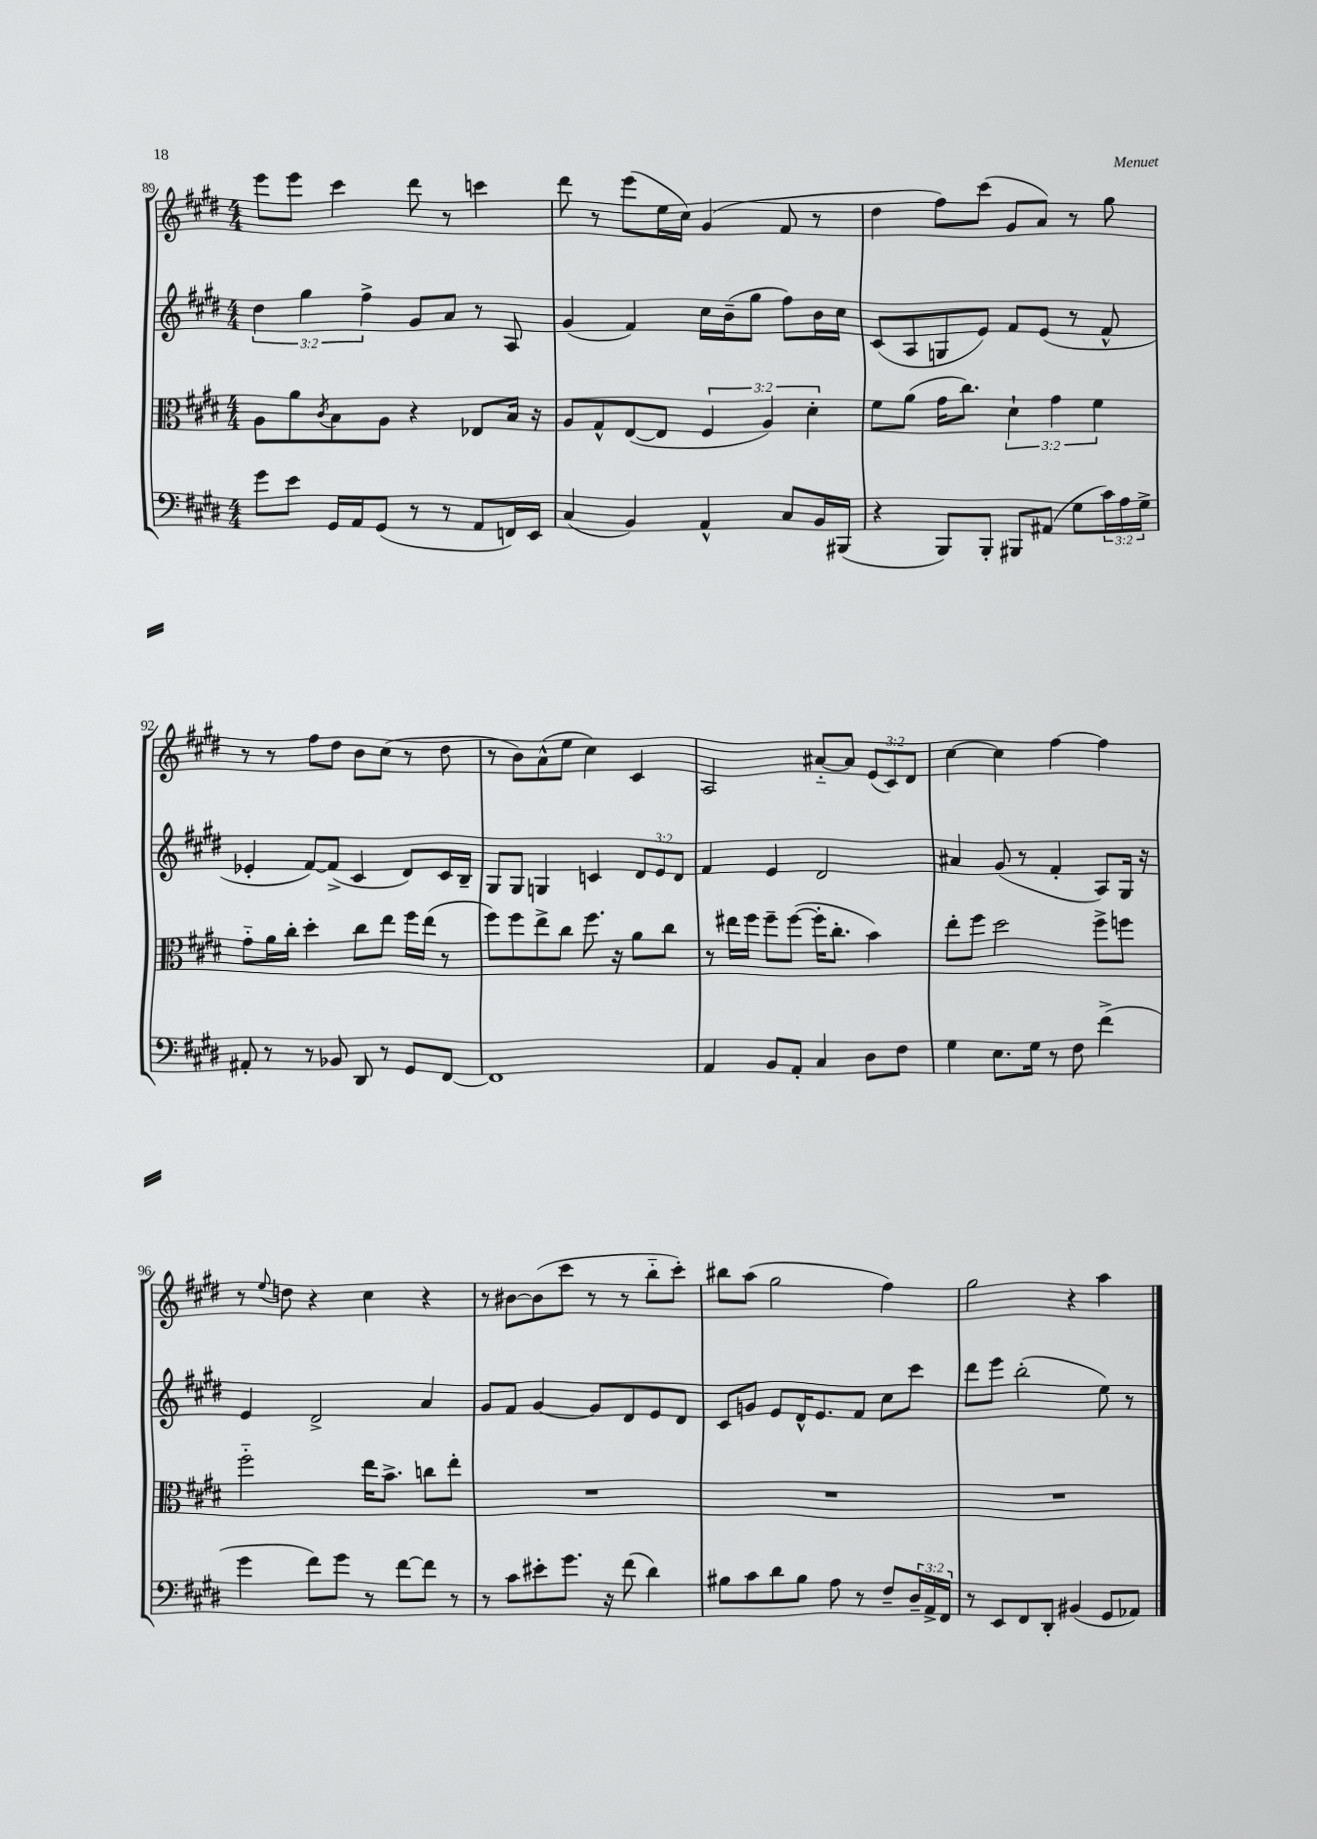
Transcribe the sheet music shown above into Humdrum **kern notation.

**kern	**kern	**kern	**kern
*part4	*part3	*part2	*part1
*staff4	*staff3	*staff2	*staff1
*clefF4	*clefC3	*clefG2	*clefG2
*k[f#c#g#d#]	*k[f#c#g#d#]	*k[f#c#g#d#]	*k[f#c#g#d#]
*M4/4	*M4/4	*M4/4	*M4/4
=89	=89	=89	=89
8g#\L	8A\L	6dd#\	8eee\L
8e\J	8a\	.	8eee\J
.	.	6gg#\	.
.	8qc#/	.	.
16GG#/LL	8B\	.	4ccc#\
16AA/J	.	.	.
.	.	6ff#^\	.
(8GG#/J	8A\J	.	.
8r	4r	8g#/L	8ddd#\
8r	.	8a/J	8r
8AA/L	8E-X/L	8r	4cccn\
16FFn/L)	16B/Jk	8A/	.
16EE/JJ	16r	.	.
=90	=90	=90	=90
(4C#/	8A/L	(4g#/	8ddd#\
.	8G#^^/	.	8r
4BB/)	([8E/	4f#/)	(8eee\L
.	8E/J]	.	16ee\L
.	.	.	16cc#\JJ)
4AA^^/	6F#/	16cc#\LL	(4g#/
.	.	(16b~\J	.
.	.	8gg#\J	.
.	6A/)	.	.
8C#/L	.	8ff#\L)	8f#/
.	6d#'\	.	.
16BB/L	.	16b\L	8r
(16BBB#X/JJ	.	16cc#\JJ	.
=91	=91	=91	=91
4r	8f#\L	(8c#/L	4dd#\
.	(8a\J	8A/	.
8BBB/L)	16g#\KL	8Gn/	8ff#\L)
.	8.cc#\J)	.	.
8BBB'/J	.	8e/J)	(8ccc#\J
8BBB#X/L	6d#`\	8f#/L	8g#/L
(8AA#X/J	.	(8e/J	8a/J)
.	6g#\	.	.
8G#\L	.	8r	8r
.	6f#\	.	.
24c#\L)	.	8f#^^/	8gg#\
24A\	.	.	.
24G#^\JJ	.	.	.
!!LO:LB:g=z
=92	=92	=92	=92
8AA#X'/	8g#\L	4e-X'/	8r
8r	16a\L	.	8r
.	16cc#'\JJ	.	.
8r	4dd#'\	[8f#/L)	8ff#\L
8BB-X/	.	(8f#^/J]	8dd#\J
8DD#/	8cc#\L	4c#/	8b\L
8r	8ee\J	.	(8cc#\J
8GG#/L	16ff#\LL	8d#/L)	8r
.	(16ee\JJ	.	.
[8FF#/J	8r	16c#/L	8dd#\
.	.	16B~/JJ	.
=93	=93	=93	=93
1FF#]	8ff#\L)	8G#/L	8r
.	8ff#\	8G#/J	8b\L)
.	8ee^\	4Gn/	(8a^^\
.	8cc#\J	.	8ee\J
.	8.ff#\	4cn/	4cc#\)
.	16r	.	.
.	8a\L	12d#/L	4c#/
.	.	12e/	.
.	8cc#\J	.	.
.	.	12d#/J	.
=94	=94	=94	=94
4AA/	8r	4f#/	2A/
.	16ee#X\LL	.	.
.	16ff#\JJ	.	.
8BB/L	8ff#~\L	4e/	.
8AA'/J	([8ff#\J	.	.
4C#/	16ff#'\KL]	2d#/	[8a#X/L
.	8.cc#'\J	.	.
.	.	.	8a#/J]
8D#\L	4b\)	.	(12e/L
.	.	.	12c#/)
8F#\J	.	.	.
.	.	.	12d#/J
=95	=95	=95	=95
4G#\	8ee'\L	4a#X/	[4cc#\
.	8ff#\J	.	.
8.E\L	2dd#\	(8g#/	4cc#\]
.	.	8r	.
16G#\Jk	.	.	.
8r	.	4f#'/	[4ff#\
8F#\	.	.	.
(4f#^\	8ff#^\L	8A/L)	4ff#\]
.	8ffn\J	16G#/Jk	.
.	.	16r	.
!!LO:LB:g=z
=96	=96	=96	=96
4g#\	2ff#\	4e/	8r
.	.	.	8qqee/
.	.	.	8ddn\
8f#\L)	.	2d#^/	4r
8g#\J	.	.	.
8r	16ee\KL	.	4cc#\
.	8.b^\J	.	.
[8f#\L	.	.	.
8f#\J]	8ccn\L	4a/	4r
8r	8ee'\J	.	.
=97	=97	=97	=97
8r	1r	8g#/L	8r
8c#\L	.	8f#/J	[8b#X\L
8e#X'\	.	[4g#/	(8b#\]
8.g#\J	.	.	8ccc#\J
.	.	8g#/L]	8r
16r	.	.	.
(8f#\	.	8d#/	8r
4d#\)	.	8e/	8bb\L
.	.	8d#/J	8ccc#'\J)
=98	=98	=98	=98
8B#X\L	1r	8c#/L	8bb#X\L
8c#\	.	8gn/J	(8aa\J
8d#\	.	8e/L	2gg#\
8B#\J	.	16d#^^/K	.
.	.	8.e/	.
8A\	.	.	.
8r	.	8f#/J	.
8F#~/L	.	8cc#\L	4ff#\)
24D#~/L	.	8ccc#\J	.
24AA^/	.	.	.
24FF#/JJ	.	.	.
=99	=99	=99	=99
8r	1r	8ddd#\L	2gg#\
8EE/L	.	8eee\J	.
8FF#/	.	(2bb'\	.
8DD#'/J	.	.	.
(4BB#X/	.	.	4r
8GG#/L	.	8ee\)	4aa\
8AA-X/J)	.	8r	.
==	==	==	==
*-	*-	*-	*-
